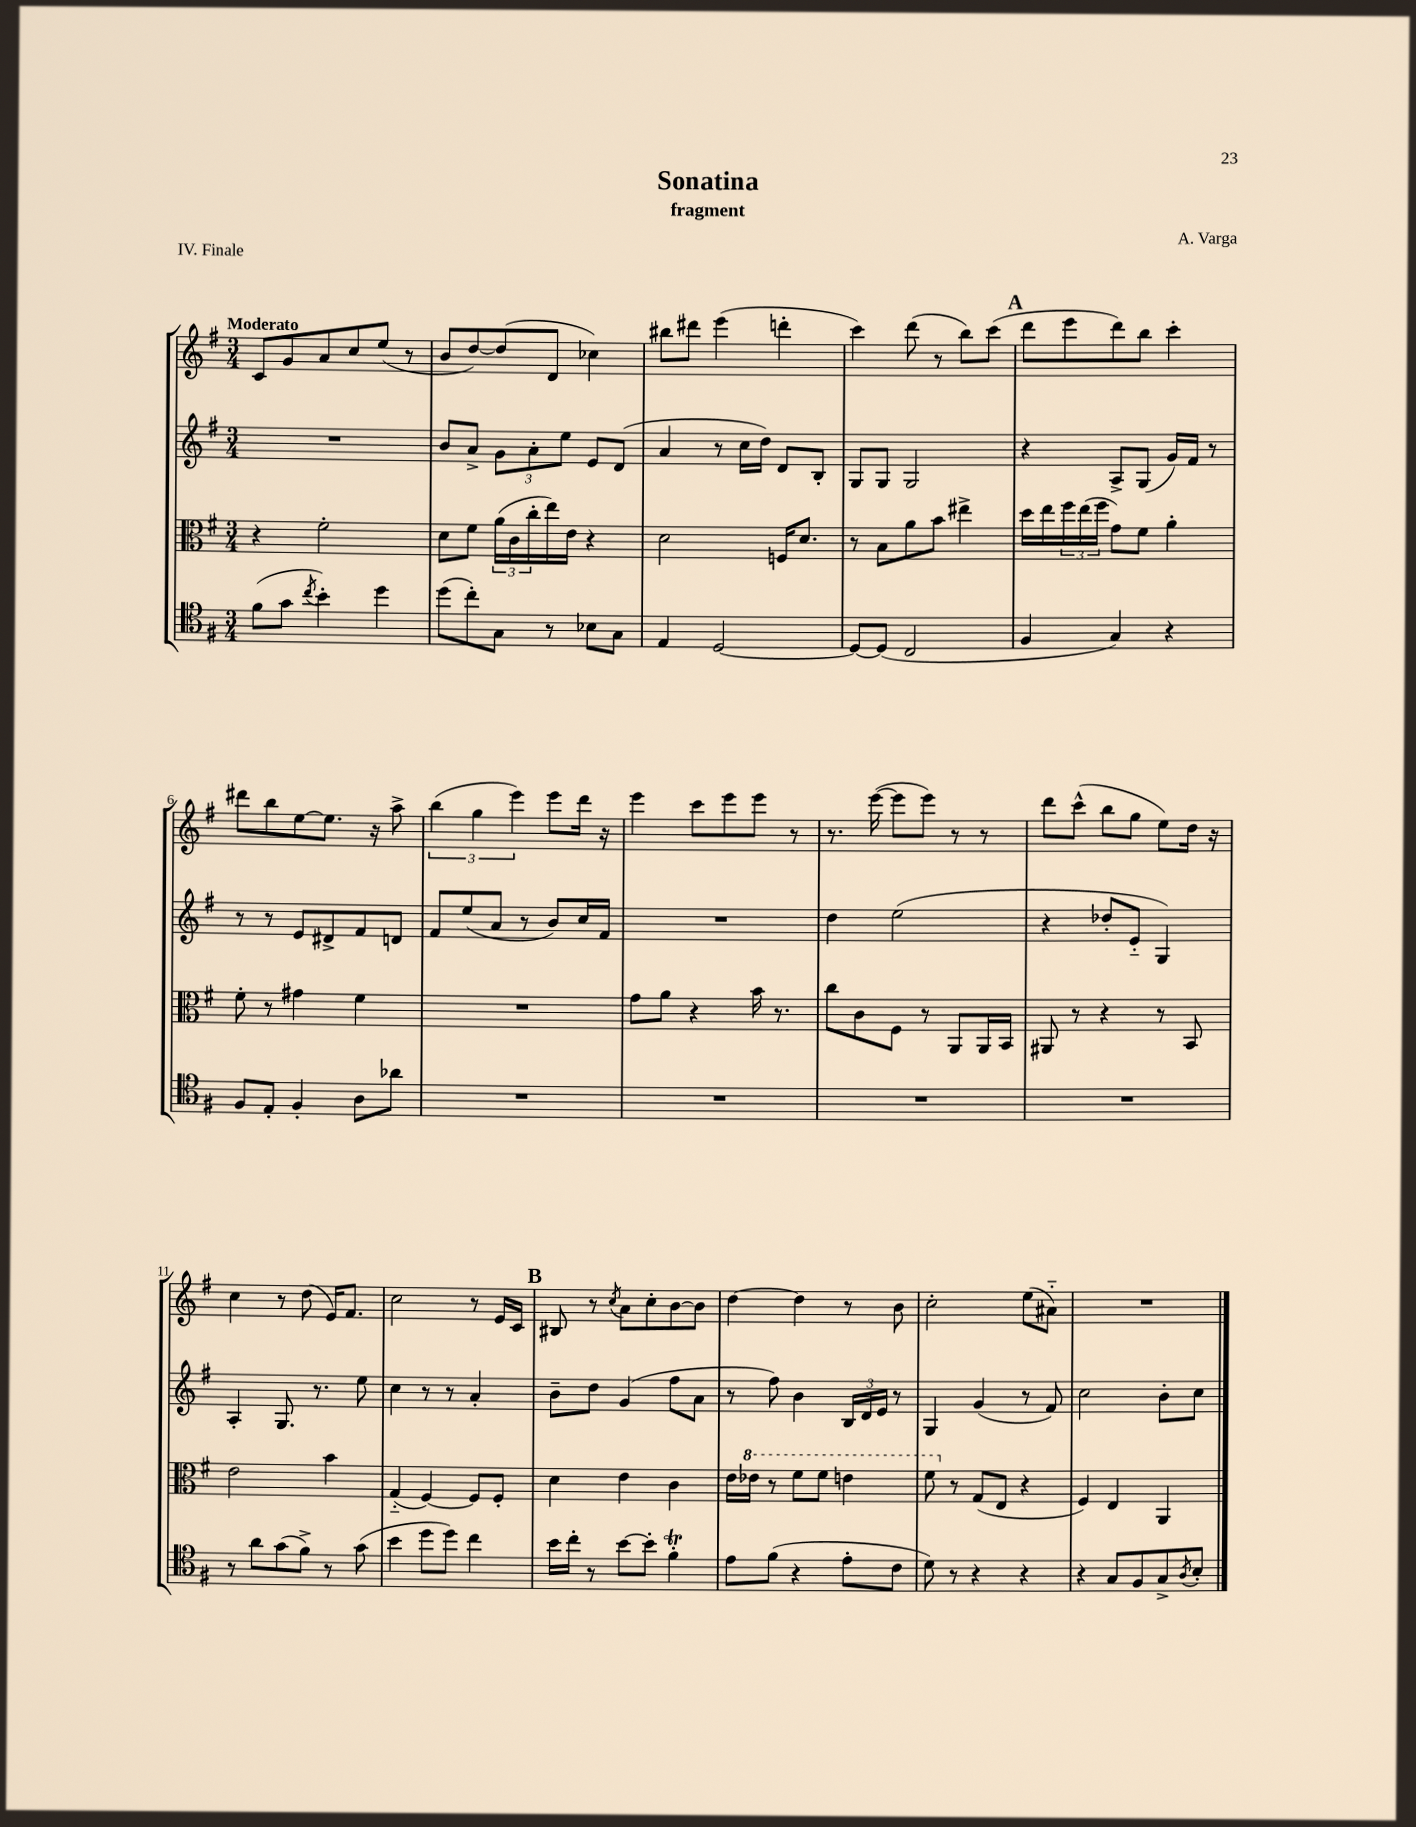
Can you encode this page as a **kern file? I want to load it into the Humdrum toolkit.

**kern	**kern	**kern	**kern
*staff4	*staff3	*staff2	*staff1
*clefC4	*clefC3	*clefG2	*clefG2
*k[f#]	*k[f#]	*k[f#]	*k[f#]
*M3/4	*M3/4	*M3/4	*M3/4
(8f#	4r	2.r	8c
8g	.	.	8g
8qcc	.	.	.
4b')	2f#'	.	8a
.	.	.	8cc
4dd	.	.	(8ee
.	.	.	8r
=	=	=	=
(8dd	8d	8b	8b
8cc')	8f#	8a^	[8dd)
8G	(24a	12g	(8dd]
.	24c	.	.
.	24cc'	12a'	.
8r	16ee)	.	8d
.	.	12ee	.
.	16e	.	.
8B-	4r	8e	4cc-)
8G	.	(8d	.
=	=	=	=
4E	2d	4a	8bb#
.	.	.	8ddd#
[2D	.	8r	(4eee
.	.	16cc	.
.	.	16dd)	.
.	16F	8d	4ddd'
.	8.d	.	.
.	.	8B'	.
=	=	=	=
8D_	8r	8G	4ccc)
(8D]	8B	8G	.
2C	8a	2G	(8ddd
.	8b	.	8r
.	4ee#^	.	8bb)
.	.	.	(8ccc
=	=	=	=
4F#	16dd	4r	8ddd
.	16ee	.	.
.	24ff#	.	8eee
.	(24ee	.	.
.	24ff#	.	.
4G)	8g)	8A^	8ddd)
.	8f#	(8G	8bb
4r	4a'	16g)	4ccc'
.	.	16f#	.
.	.	8r	.
=	=	=	=
8F#	8f#'	8r	8ddd#
8E'	8r	8r	8bb
4F#'	4g#	8e	[8ee
.	.	8d#^	8.ee]
8A	4f#	8f#	.
.	.	.	16r
8a-	.	8d	8aa^
=	=	=	=
2.r	2.r	8f#	(6bb
.	.	(8ee	.
.	.	.	6gg
.	.	8a	.
.	.	.	6eee)
.	.	8r	.
.	.	8b)	8eee
.	.	16cc	16ddd
.	.	16f#	16r
=	=	=	=
2.r	8g	2.r	4eee
.	8a	.	.
.	4r	.	8ccc
.	.	.	8eee
.	16b	.	8eee
.	8.r	.	.
.	.	.	8r
=	=	=	=
2.r	8cc	4dd	8.r
.	8c	.	.
.	.	.	([16eee
.	8F#	(2ee	8eee]
.	8r	.	8eee)
.	8AA	.	8r
.	16AA	.	8r
.	16BB	.	.
=	=	=	=
2.r	8AA#	4r	8ddd
.	8r	.	(8ccc^^
.	4r	8dd-'	8bb
.	.	8e'~	8gg
.	8r	4G)	8ee)
.	8BB	.	16dd
.	.	.	16r
=	=	=	=
8r	2e	4A'	4cc
8a	.	.	.
(8g	.	8.G	8r
8f#^)	.	.	(8dd
.	.	8.r	.
8r	4b	.	16e)
.	.	.	8.f#
(8g	.	8ee	.
=	=	=	=
4b	(4G'~	4cc	2cc
8dd	[4F#)	8r	.
8dd)	.	8r	.
4cc	8F#]	4a'	8r
.	8F#'	.	16e
.	.	.	16c
=	=	=	=
16b	4d	8b~	8B#
16cc'	.	.	.
8r	.	8dd	8r
.	.	.	8qcc
[8b	4e	(4g	8a
8b']	.	.	8cc'
4f#'	4c	8ff#	[8b
.	.	8a	8b]
=	=	=	=
8e	16e	8r	[4dd
.	16ee-	.	.
(8f#	8r	8ff#)	.
4r	8ff#	4b	4dd]
.	8ff#	.	.
8e'	4ee	24B	8r
.	.	24d	.
.	.	24e	.
8c	.	8r	8b
=	=	=	=
8d)	8ff#	4G	2cc'
8r	8r	.	.
4r	(8G	(4g	.
.	8E	.	.
4r	4r	8r	(8ee
.	.	8f#)	8a#'~)
=	=	=	=
4r	4F#)	2cc	2.r
8G	4E	.	.
8F#	.	.	.
8G^	4AA	8b'	.
8qA	.	.	.
8B'	.	8cc	.
==	==	==	==
*-	*-	*-	*-
